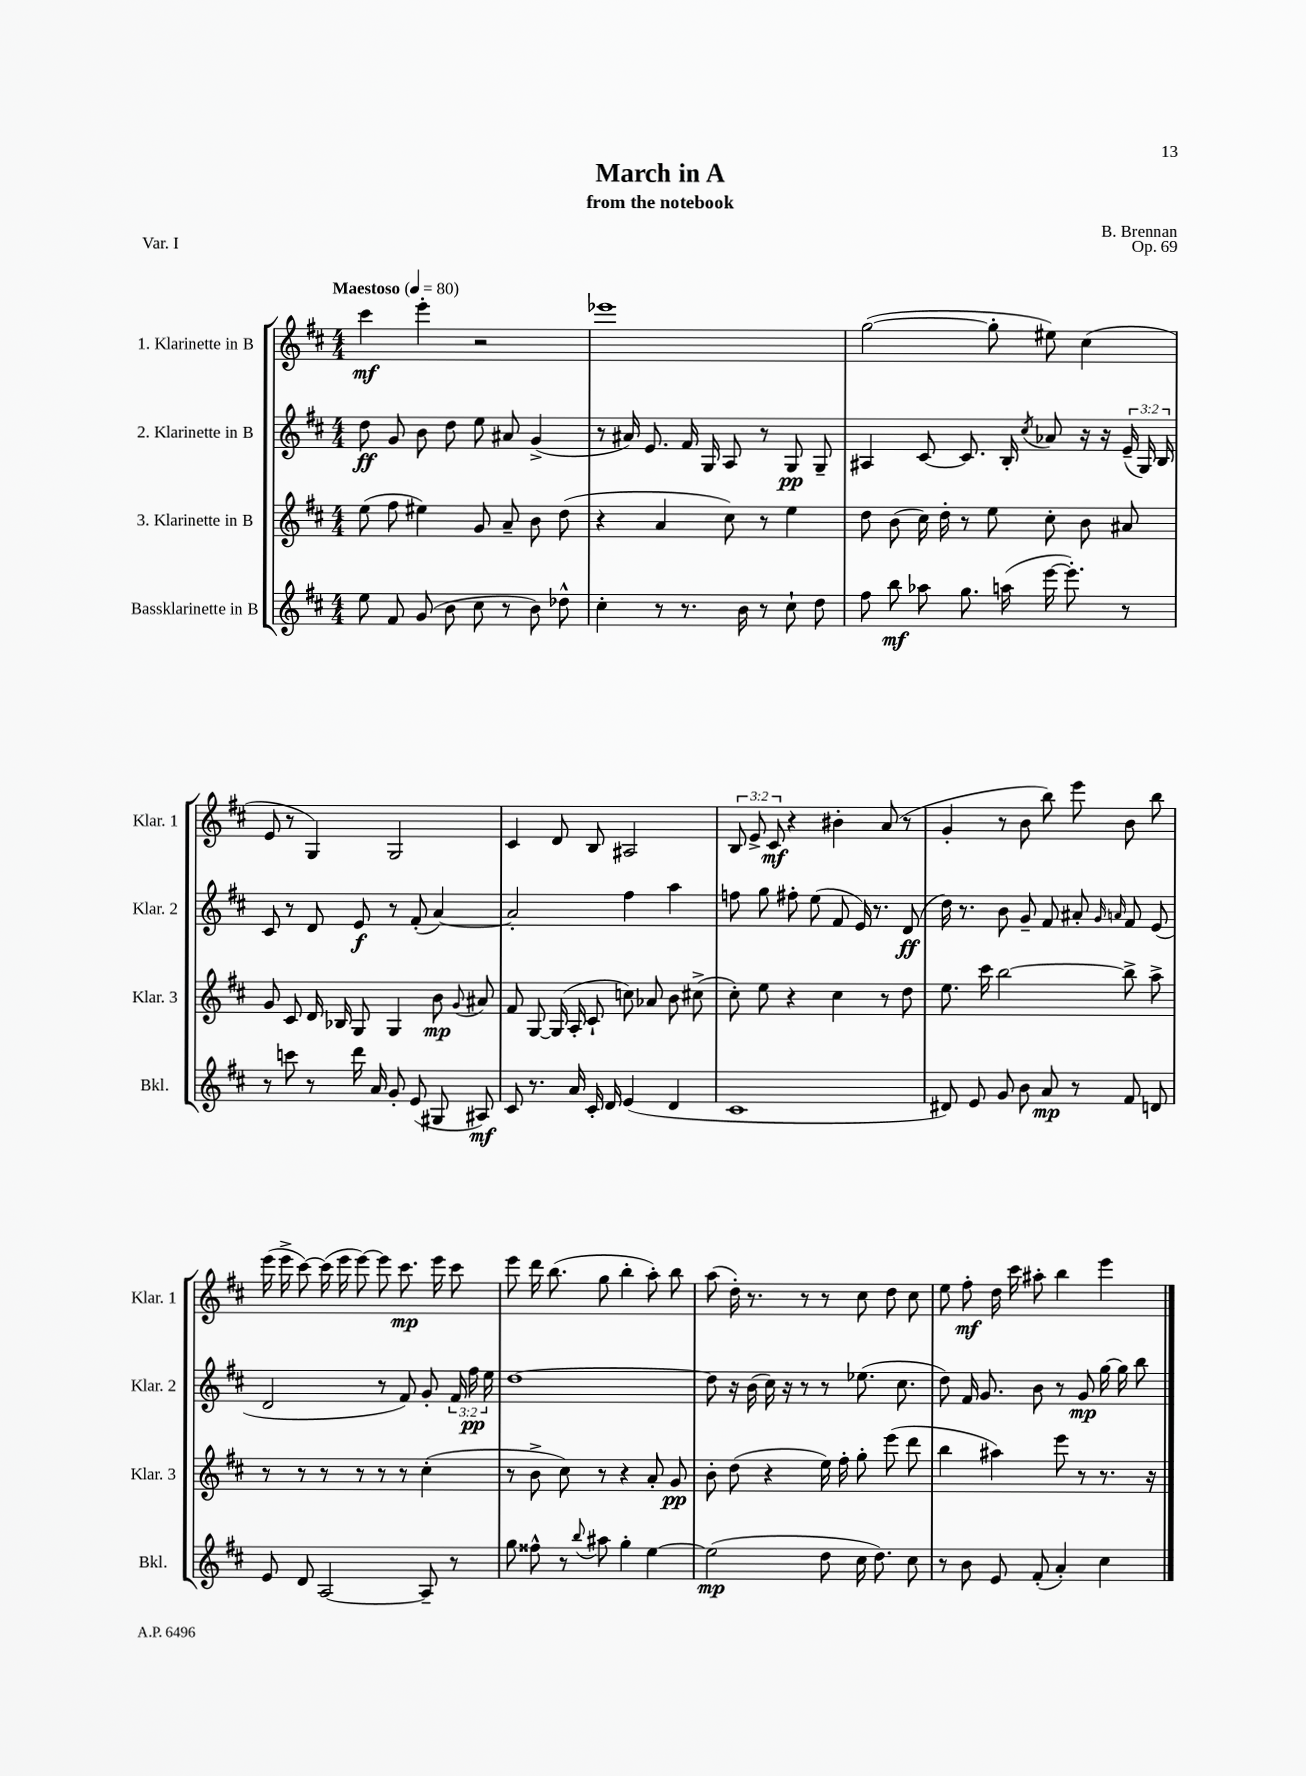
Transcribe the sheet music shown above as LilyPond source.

\header { title = "March in A" composer = "B. Brennan" subtitle = "from the notebook" opus = "Op. 69" piece = "Var. I" }
<<
\new StaffGroup <<
\new Staff = "s0" \with { instrumentName = "1. Klarinette in B" shortInstrumentName = "Klar. 1" } {
    \clef treble \key d \major \numericTimeSignature \time 4/4 \override Staff.TupletNumber.text = #tuplet-number::calc-fraction-text \tempo "Maestoso" 4 = 80
    \autoBeamOff cis'''4\mf e'''4-. r2 |
    ees'''1 |
    g''2~( g''8-. eis''8) cis''4( |
    e'8 r8 g4) g2 |
    cis'4 d'8 b8 ais2 |
    \tuplet 3/2 { b8 e'8-> cis'8\mf } r4 bis'4-. a'8( r8 |
    g'4-. r8 b'8 b''8) e'''8 b'8 b''8 |
    e'''16( e'''16-> cis'''8~) cis'''16( e'''16 e'''8~) e'''8 cis'''8.\mp e'''16 cis'''8 |
    e'''8 d'''16 b''8.( g''8 b''4-. a''8-.) b''8 |
    a''8( d''16-.) r8. r8 r8 cis''8 d''8 cis''8 |
    e''8 fis''8-.\mf d''16 cis'''16 ais''8-. b''4 e'''4 \bar "|." |
}
\new Staff = "s1" \with { instrumentName = "2. Klarinette in B" shortInstrumentName = "Klar. 2" } {
    \clef treble \key d \major \numericTimeSignature \time 4/4 \override Staff.TupletNumber.text = #tuplet-number::calc-fraction-text
    \autoBeamOff d''8\ff g'8 b'8 d''8 e''8 ais'8 g'4->( |
    r8 ais'16) e'8. fis'16 g16 a8 r8 g8\pp g8-- |
    ais4 cis'8~ cis'8. b16-. \acciaccatura { cis''8 } aes'8 r16 r16 \tuplet 3/2 { e'16--( g16) b16 } |
    cis'8 r8 d'8 e'8\f r8 fis'8-.( a'4~) |
    a'2-. fis''4 a''4 |
    f''8 g''8 fis''8-. e''8( fis'8 e'16) r8. d'8\ff( |
    d''16) r8. b'8 g'8-- fis'8 ais'8-. \grace { g'16 a'16 } fis'8 e'8( |
    d'2 r8 fis'8) g'8-. \tuplet 3/2 { fis'16 fis''16\pp e''16 } |
    d''1~ |
    d''8 r16 b'16( cis''16) r16 r8 r8 ees''8.( cis''8. |
    d''8) fis'16 g'8. b'8 r8 g'8\mp g''16~ g''16 b''8 \bar "|." |
}
\new Staff = "s2" \with { instrumentName = "3. Klarinette in B" shortInstrumentName = "Klar. 3" } {
    \clef treble \key d \major \numericTimeSignature \time 4/4
    \autoBeamOff e''8( fis''8 eis''4) g'8 a'8-- b'8 d''8( |
    r4 a'4 cis''8) r8 e''4 |
    d''8 b'8( cis''16) d''16-. r8 e''8 cis''8-. b'8 ais'8 |
    g'8 cis'8 d'16 bes16 g8 g4 b'8\mp \appoggiatura { g'8 } ais'8 |
    fis'8 g8~ g16( a16-. cis'8-! c''8) aes'8 b'8 cis''8->( |
    cis''8-.) e''8 r4 cis''4 r8 d''8 |
    e''8. cis'''16 b''2~ b''8-> a''8-> |
    r8 r8 r8 r8 r8 r8 cis''4-.( |
    r8 b'8-> cis''8) r8 r4 a'8-. g'8\pp |
    b'8-. d''8( r4 e''16) fis''16-. g''8-. e'''8( d'''8 |
    b''4 ais''4) e'''8 r8 r8. r16 \bar "|." |
}
\new Staff = "s3" \with { instrumentName = "Bassklarinette in B" shortInstrumentName = "Bkl." } {
    \clef treble \key d \major \numericTimeSignature \time 4/4
    \autoBeamOff e''8 fis'8 g'8( b'8 cis''8 r8 b'8) des''8-^ |
    cis''4-. r8 r8. b'16 r8 cis''8-! d''8 |
    fis''8 b''8\mf aes''8 g''8. a''16( e'''16~ e'''8.-.) r8 |
    r8 c'''8 r8 d'''16 a'16 g'8-. e'8( gis8 ais8\mf) |
    cis'8 r8. a'16 cis'16-. d'16 e'4( d'4 |
    cis'1 |
    dis'8) e'8 g'8 b'8 a'8\mp r8 fis'8 d'8 |
    e'8 d'8 a2~ a8-- r8 |
    g''8 fisis''8-^ r8 \appoggiatura { b''8 } ais''8 g''4-. e''4~ |
    e''2\mp( d''8 cis''16 d''8.) cis''8 |
    r8 b'8 e'8 fis'8-.( a'4-.) cis''4 \bar "|." |
}
>>
>>
\layout { \context { \Score \remove "Bar_number_engraver" } }
